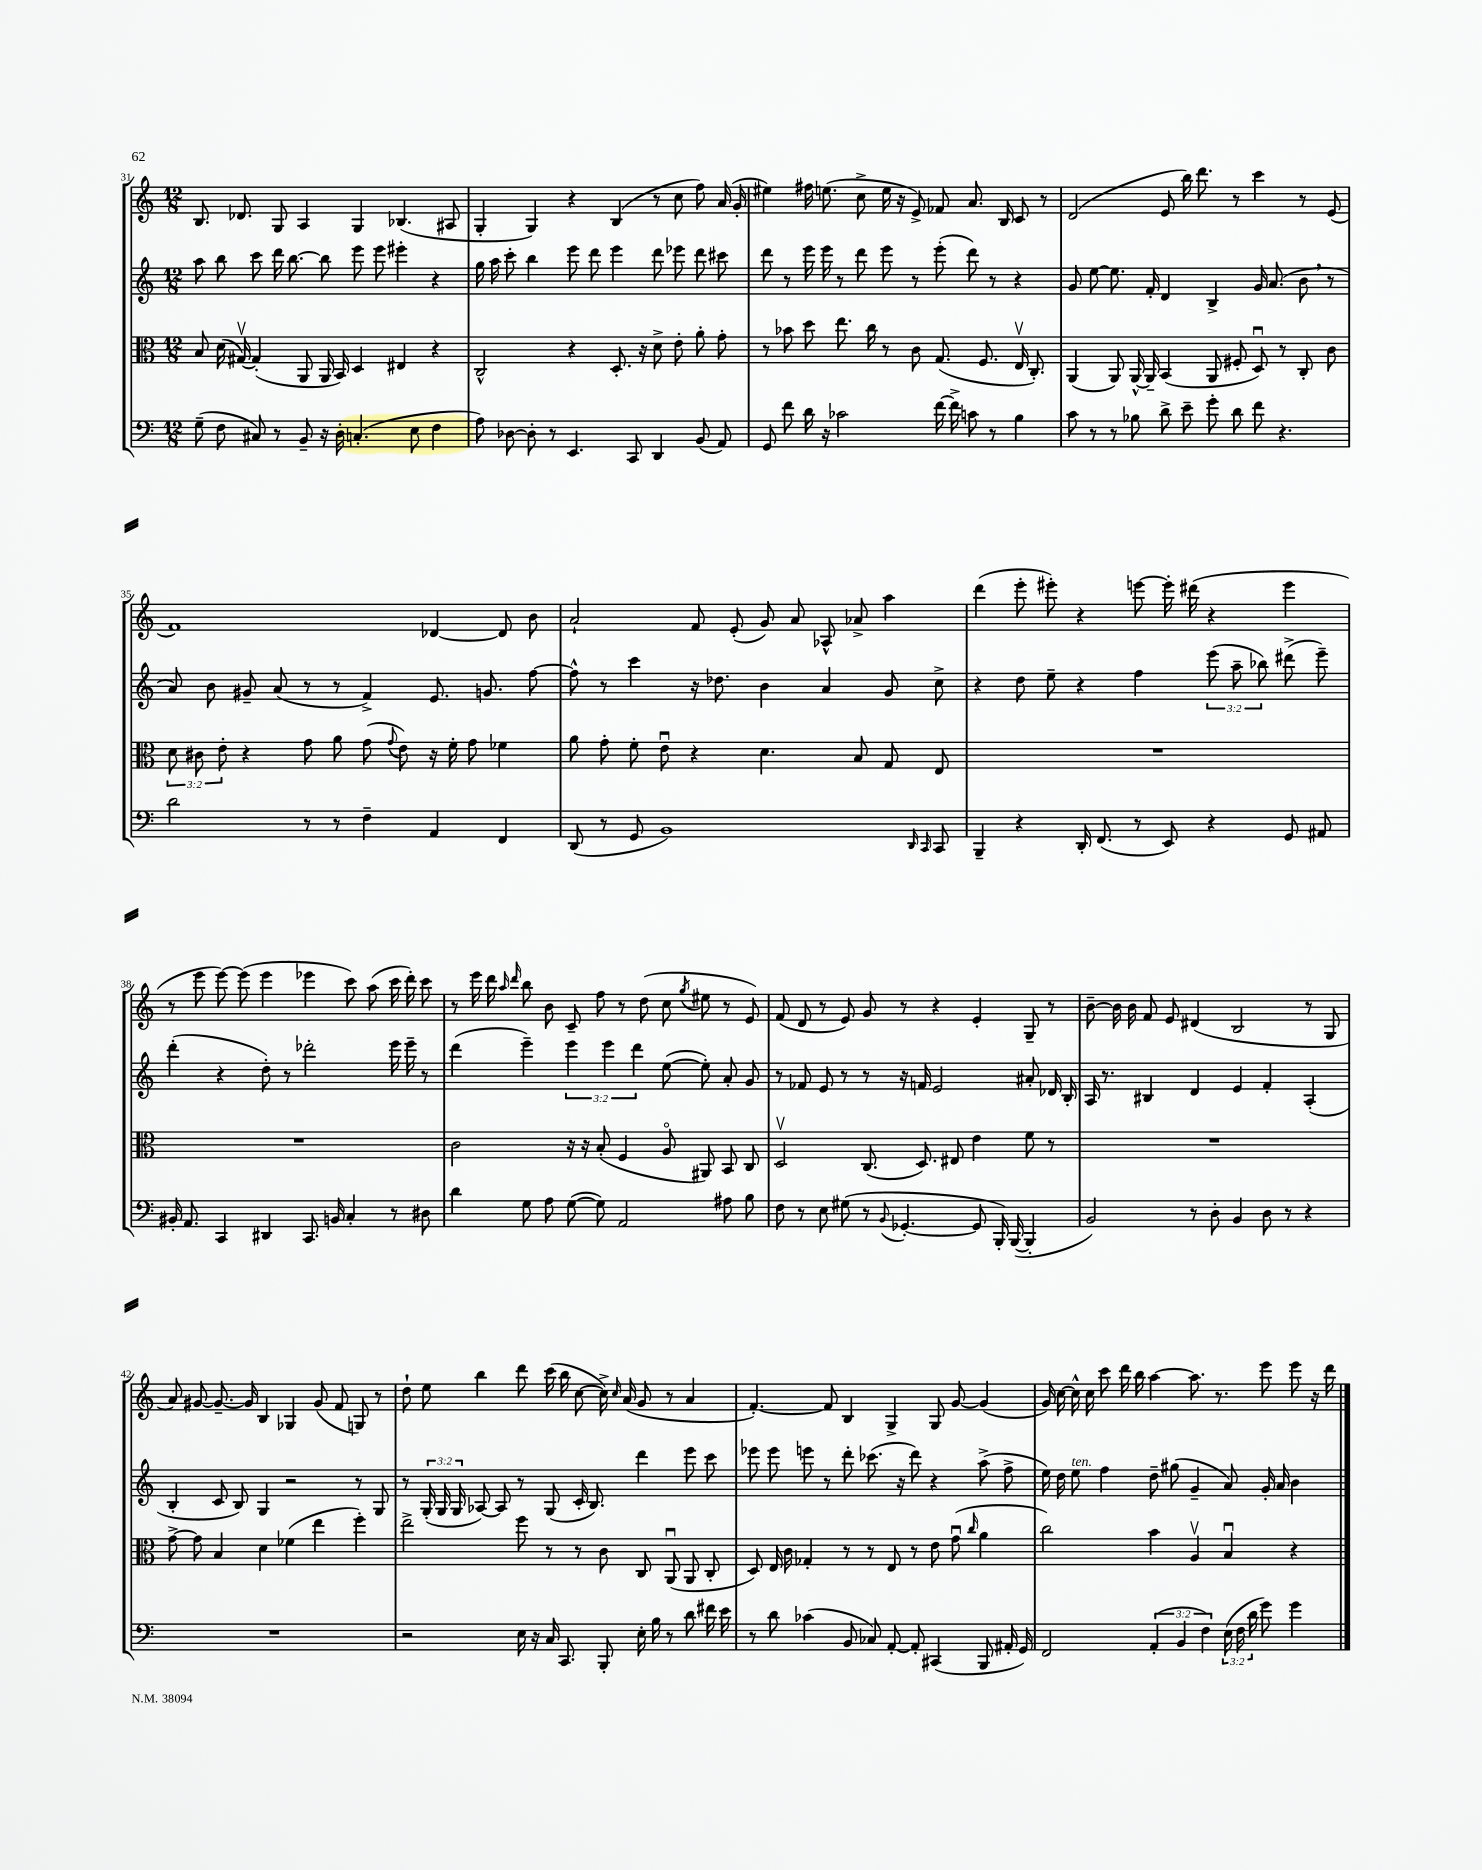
<<
\new StaffGroup <<
\new Staff = "s0" {
    \clef treble \key c \major \numericTimeSignature \time 12/8
    \autoBeamOff b8. des'8. g8 a4 g4 bes4.( ais8 |
    g4-. g4) r4 b4( r8 c''8 f''8) a'16( g'16-. |
    eis''4) fis''16 e''8.( c''8-> e''16 r16 e'8->) fes'8 a'8. b16 c'8 r8 |
    d'2( e'8 b''16) d'''8. r8 c'''4 r8 e'8( |
    f'1) des'4~ des'8 b'8 |
    a'2-! f'8 e'8-.( g'8) a'8 aes8-^ aes'8-> a''4 |
    d'''4( e'''8-. eis'''8-.) r4 e'''8~ e'''16-. dis'''16( r4 e'''4 |
    r8 e'''8 e'''8~) e'''8( e'''4 ees'''4 c'''8) a''8( c'''16 d'''16-.) c'''8 |
    r8 e'''16 d'''16 \grace { a''16 d'''16 } b''8 b'8 c'8-- f''8 r8 d''8( c''8 \acciaccatura { g''8 } eis''8 r8 e'8) |
    f'8( d'8 r8 e'8) g'8 r8 r4 e'4-. g8-- r8 |
    b'8~-- b'16 b'16 f'8 e'8 dis'4( b2 r8 g8 |
    a'8) gis'8~ gis'8.~-- gis'16 b4 ges4 gis'8( f'8 g8) r8 |
    d''8-! e''8 b''4 d'''8 c'''16( b''16 c''8~ c''16->) \grace { c''16 } a'16( g'8 r8 a'4 |
    f'4.~-.) f'8 b4 g4-> g8 g'8~ g'4( |
    g'16) c''16~ c''16-^ c''16 c'''8 d'''16 b''16 a''4~ a''8. r8. e'''8 e'''8 r16 d'''16 \bar "|." |
}
\new Staff = "s1" {
    \clef treble \key c \major \numericTimeSignature \time 12/8 \override Staff.TupletNumber.text = #tuplet-number::calc-fraction-text
    \autoBeamOff a''8 b''8 c'''8 d'''16 b''8.~ b''8 e'''8 e'''8 eis'''4-. r4 |
    g''16 a''16 c'''8-. b''4 e'''8 d'''8 e'''4 d'''8 ees'''8 d'''8 cis'''8 |
    d'''8 r8 e'''16 e'''16 r8 d'''8 e'''8 r8 e'''8-.( d'''8) r8 r4 |
    g'8 e''8~ e''8. f'16-. d'4 b4-> g'16 a'8.( b'8 \breathe r8 |
    a'8) b'8 gis'8-- a'8( r8 r8 f'4->) e'8. g'8. f''8~ |
    f''8-^ r8 c'''4 r16 des''8. b'4 a'4 g'8 c''8-> |
    r4 d''8 e''8-- r4 f''4 \tuplet 3/2 { e'''8( a''8-- bes''8) } dis'''8->( e'''8--) |
    d'''4-.( r4 d''8-.) r8 des'''2-. e'''16 e'''16-- r8 |
    d'''4( e'''4--) \tuplet 3/2 { e'''4 e'''4 d'''4 } e''8~( e''8-.) a'8-. g'8 |
    r8 fes'8 e'8 r8 r8 r16 f'16 e'2 ais'8-. des'16 b16-. |
    a16 r8. bis4 d'4 e'4 f'4-. a4-.( |
    b4-. c'8 b8) g4 r2 r8 g8 |
    r8 \tuplet 3/2 { g16-.( g16 g16 } aes8~) aes8 r8 g8( c'16-. b8.) d'''4 e'''8 c'''8 |
    ees'''8 ees'''8 e'''8 r8 d'''8-. ces'''8.( r16 d'''8) r4 a''8->( f''8-> |
    e''16) d''16 e''8^\markup { \italic "ten." } f''4 d''8-- gis''8( g'4-- a'8) g'16-. a'16 b'4 \bar "|." |
}
\new Staff = "s2" {
    \clef alto \key c \major \numericTimeSignature \time 12/8 \override Staff.TupletNumber.text = #tuplet-number::calc-fraction-text
    \autoBeamOff b8 d'16( gis16~\upbow) gis4-.( a,8 a,16 b,16) d4 eis4 r4 |
    c2-^ r4 d8.-. r16 d'8-> e'8-. a'8-. g'8-. |
    r8 bes'8 d''8 e''8. c''16 r8 c'8 g8.( f8. e16\upbow c8.-.) |
    a,4( a,8) a,16~-^ a,16-- b,4( a,8 fis8-. d8\downbow) r8 c8-. c'8 |
    \tuplet 3/2 { d'8 cis'8 e'8-. } r4 g'8 a'8 g'8( \appoggiatura { g'8 } e'8) r16 f'16-. g'8 fes'4 |
    a'8 g'8-. f'8-. e'8\downbow r4 d'4. b8 g8 e8 |
    R1. |
    R1. |
    c'2 r16 r16 b8-.( f4 a8\flageolet ais,8) b,8 c8 |
    d2\upbow c8.( d8.) eis8 e'4 f'8 r8 |
    R1. |
    g'8~-> g'8 b4 d'4 fes'4( e''4 f''4-.) |
    e''2-> f''8 r8 r8 c'8 c8 a,8\downbow( a,8 c8-. |
    d8) e16 c'16 ges4-. r8 r8 e8 r8 e'8 g'8\downbow( \grace { c''16 } a'4 |
    c''2) b'4 a4\upbow b4\downbow r4 \bar "|." |
}
\new Staff = "s3" {
    \clef bass \key c \major \numericTimeSignature \time 12/8 \override Staff.TupletNumber.text = #tuplet-number::calc-fraction-text
    \autoBeamOff g8--( f8 cis8) r8 b,8-- r16 d16-. c4.-.( e8 f4 |
    a8) des8~ des8-. r8 e,4. c,8 d,4 b,8( a,8) |
    g,8 f'8 d'16 r16 ces'2 f'16~ f'16-> c'8 r8 b4 |
    c'8 r8 r8 bes8 d'8-> e'8-- g'8-. d'8 f'8 r4. |
    d'2 r8 r8 f4-- a,4 f,4 |
    d,8( r8 g,8 b,1) \grace { d,16 c,16 } c,8 |
    b,,4-- r4 d,16-. f,8.( r8 e,8) r4 g,8 ais,8 |
    bis,16-. a,8. c,4 dis,4 c,8. b,16 c4-. r8 dis8 |
    d'4 g8 a8 g8~( g8) a,2 ais8 b8 |
    f8 r8 e8 gis8( r8 \appoggiatura { b,8 } ges,4.~-. ges,8 b,,16-.) b,,16~( b,,4-. |
    b,2) r8 d8-. b,4 d8 r8 r4 |
    R1. |
    r2 e16 r16 c16 c,8. b,,8-. e16-. b16 r8 d'8 fis'16 e'16 |
    r8 d'8 ces'4( b,8 ces8) a,8~-. a,8-. cis,4( b,,8 ais,16-. g,16) |
    f,2 \tuplet 3/2 { a,4-.( b,4 f4) } \tuplet 3/2 { e16( f16 d'16 } g'8) g'4 \bar "|." |
}
>>
>>
\layout { \context { \Score currentBarNumber = #31 } }
